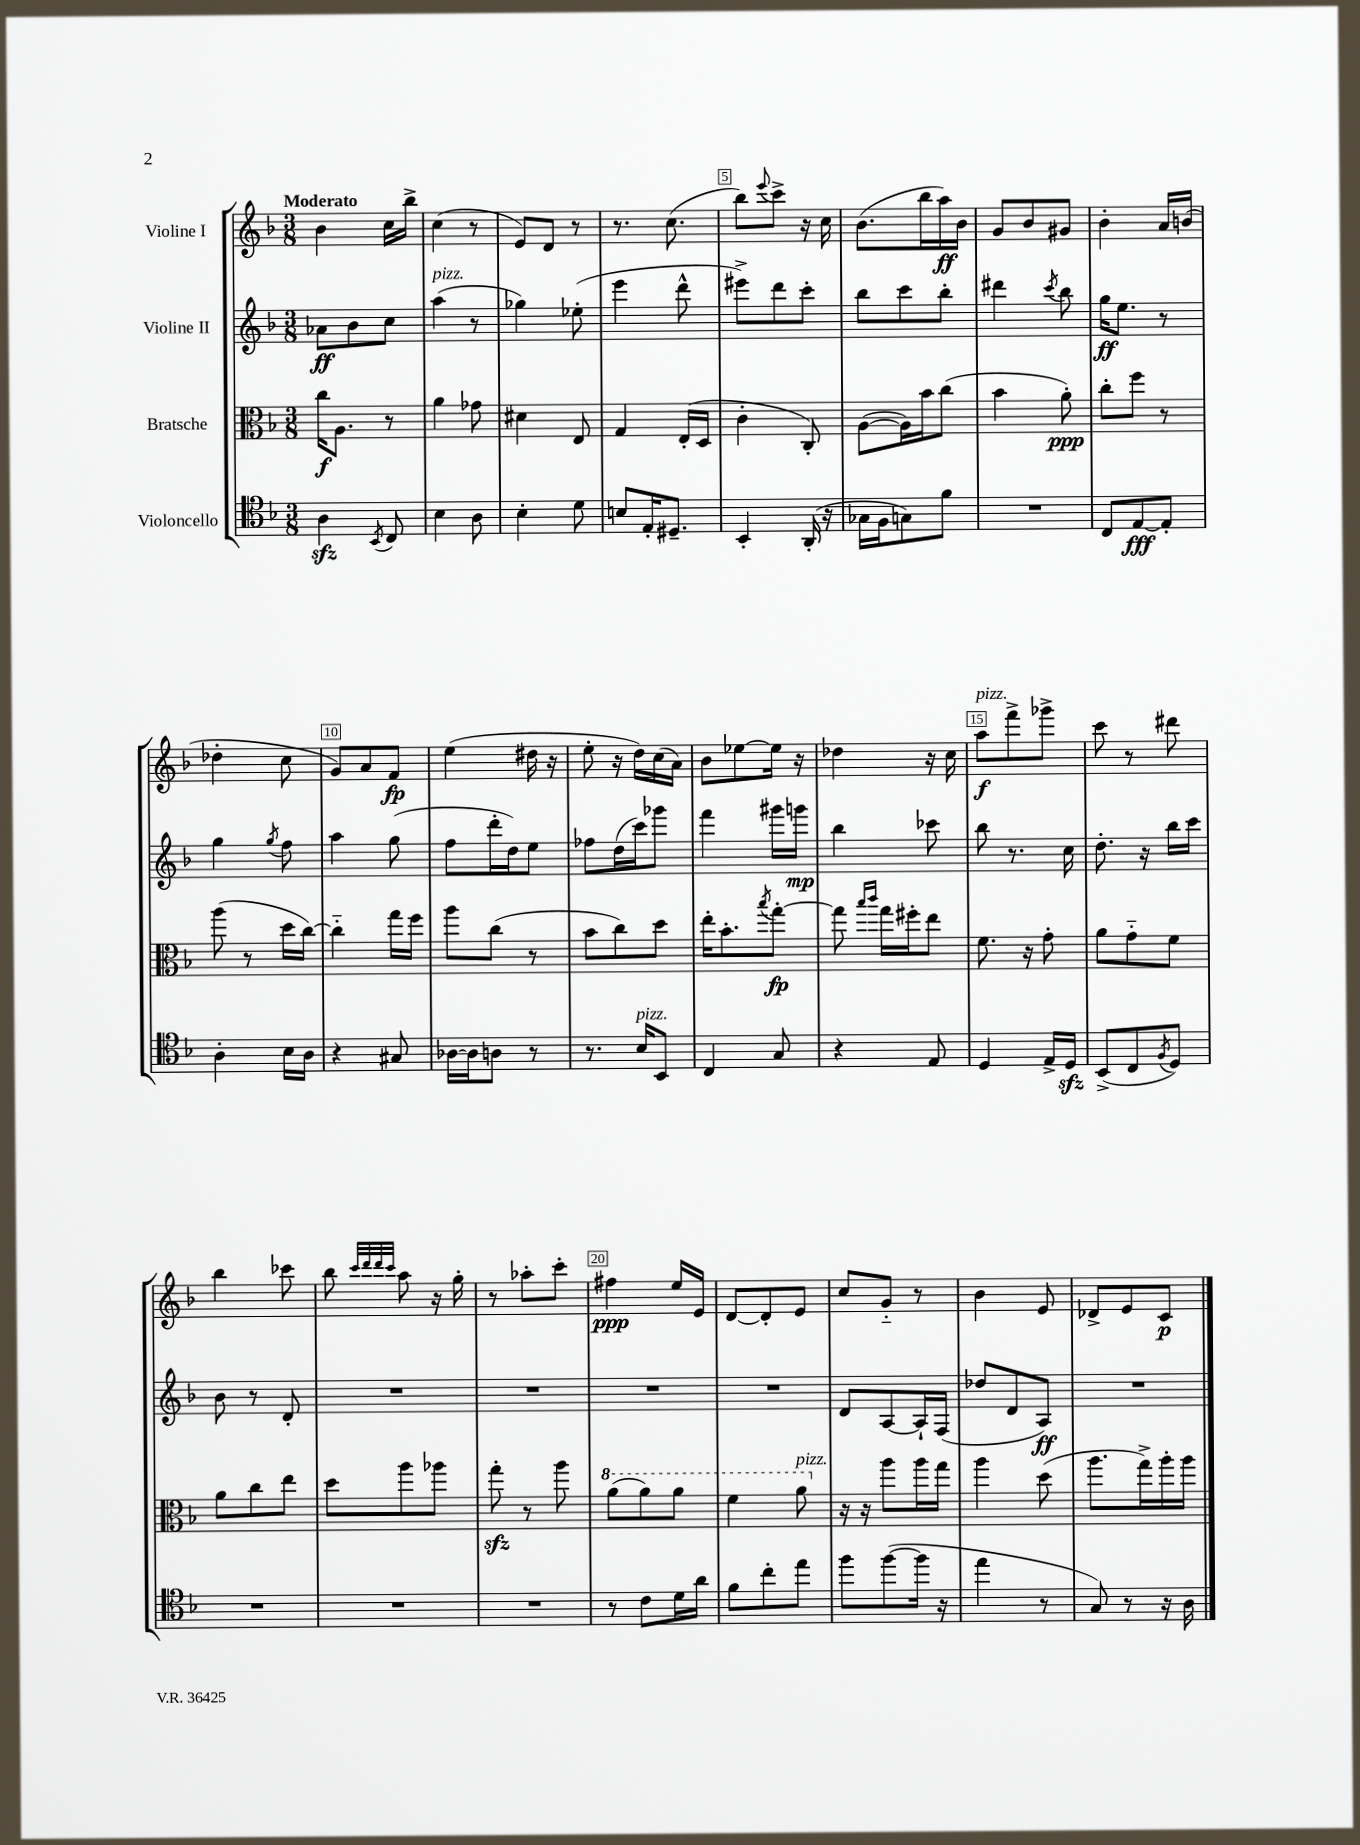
<<
\new StaffGroup <<
\new Staff = "s0" \with { instrumentName = "Violine I" } {
    \clef treble \key f \major \numericTimeSignature \time 3/8 \tempo "Moderato"
    bes'4 c''16 bes''16-> |
    c''4( r8 |
    e'8) d'8 r8 |
    r8. c''8.( |
    bes''8) \appoggiatura { e'''8 } c'''8-> r16 c''16 |
    bes'8.( bes''16 a''16\ff) bes'16 |
    g'8 bes'8 gis'8 |
    bes'4-. a'16 b'16( |
    des''4-. c''8 |
    g'8) a'8 f'8\fp |
    e''4( dis''16 r16 |
    e''8-. r16 d''16) c''16( a'16) |
    bes'8 ees''8~ ees''16 r16 |
    des''4 r16 c''16 |
    a''8\f^\markup { \italic "pizz." } f'''8-> ges'''8-> |
    c'''8 r8 dis'''8 |
    bes''4 ces'''8 |
    bes''8 \grace { c'''32 d'''32 d'''32 c'''32 } a''8 r16 g''16-. |
    r8 aes''8-. c'''8-. |
    fis''4\ppp e''16 e'16 |
    d'8~ d'8-. e'8 |
    c''8 g'8-_ r8 |
    bes'4 e'8 |
    des'8-> e'8 c'8\p \bar "|." |
}
\new Staff = "s1" \with { instrumentName = "Violine II" } {
    \clef treble \key f \major \numericTimeSignature \time 3/8
    aes'8\ff bes'8 c''8 |
    a''4^\markup { \italic "pizz." }( r8 |
    ges''4) ees''8-.( |
    e'''4 d'''8-^ |
    eis'''8->) d'''8 c'''8-. |
    bes''8 c'''8 bes''8-. |
    dis'''4 \acciaccatura { c'''8 } bes''8 |
    g''16\ff e''8. r8 |
    g''4 \acciaccatura { g''8 } f''8 |
    a''4 g''8( |
    f''8 d'''16-. d''16) e''8 |
    fes''8 d''16( c'''16) ges'''8 |
    f'''4 gis'''16 g'''16\mp |
    bes''4 ces'''8 |
    bes''8 r8. c''16 |
    d''8.-. r16 bes''16 c'''16 |
    bes'8 r8 d'8-. |
    R4. |
    R4. |
    R4. |
    R4. |
    d'8 a8~ a16-! f16( |
    des''8 d'8 a8\ff) |
    R4. \bar "|." |
}
\new Staff = "s2" \with { instrumentName = "Bratsche" } {
    \clef alto \key f \major \numericTimeSignature \time 3/8
    c''16\f a8. r8 |
    a'4 ges'8 |
    dis'4 e8 |
    g4 e16-.( d16 |
    c'4-. c8-.) |
    a8~( a16) bes'16 c''8( |
    bes'4 a'8-.\ppp) |
    c''8-. f''8 r8 |
    a''8( r8 d''16 c''16~) |
    c''4-_ g''16 f''16 |
    a''8 c''8( r8 |
    bes'8 c''8) d''8 |
    e''16-. bes'8.-. \acciaccatura { bes''8 } g''8~-.\fp |
    g''8 \grace { bes''16 c'''16 } g''16 fis''16-. e''8 |
    f'8. r16 g'8-. |
    a'8 g'8-_ f'8 |
    a'8 c''8 e''8 |
    d''8 a''8 aes''8 |
    g''8-.\sfz r8 a''8 |
    \ottava #1 a''8( a''8) a''8 |
    f''4 a''8^\markup { \italic "pizz." } \ottava #0 |
    r16 r16 a''8 a''16 g''16 |
    a''4 d''8( |
    a''8. g''16->) a''16-. a''16 \bar "|." |
}
\new Staff = "s3" \with { instrumentName = "Violoncello" } {
    \clef tenor \key f \major \numericTimeSignature \time 3/8
    a4\sfz \acciaccatura { bes,8 } c8 |
    bes4 a8 |
    bes4-. d'8 |
    b8 e16-. dis8.-- |
    bes,4-. a,16-.( r16 |
    ges16 f16 g8) f'8 |
    R4. |
    c8 e8~\fff e8-. |
    a4-. bes16 a16 |
    r4 gis8 |
    aes16~ aes16 a8 r8 |
    r8. bes16^\markup { \italic "pizz." } bes,8 |
    c4 g8 |
    r4 e8 |
    d4 e16-> d16\sfz |
    bes,8->( c8 \acciaccatura { f8 } d8) |
    R4. |
    R4. |
    R4. |
    r8 c'8 d'16 a'16 |
    f'8 c''8-. e''8 |
    f''8 f''8~( f''16 r16 |
    e''4 r8 |
    g8) r8 r16 a16 \bar "|." |
}
>>
>>
\layout { \context { \Score \override BarNumber.break-visibility = ##(#f #t #t) barNumberVisibility = #(every-nth-bar-number-visible 5) \override BarNumber.stencil = #(make-stencil-boxer 0.1 0.3 ly:text-interface::print) } }
